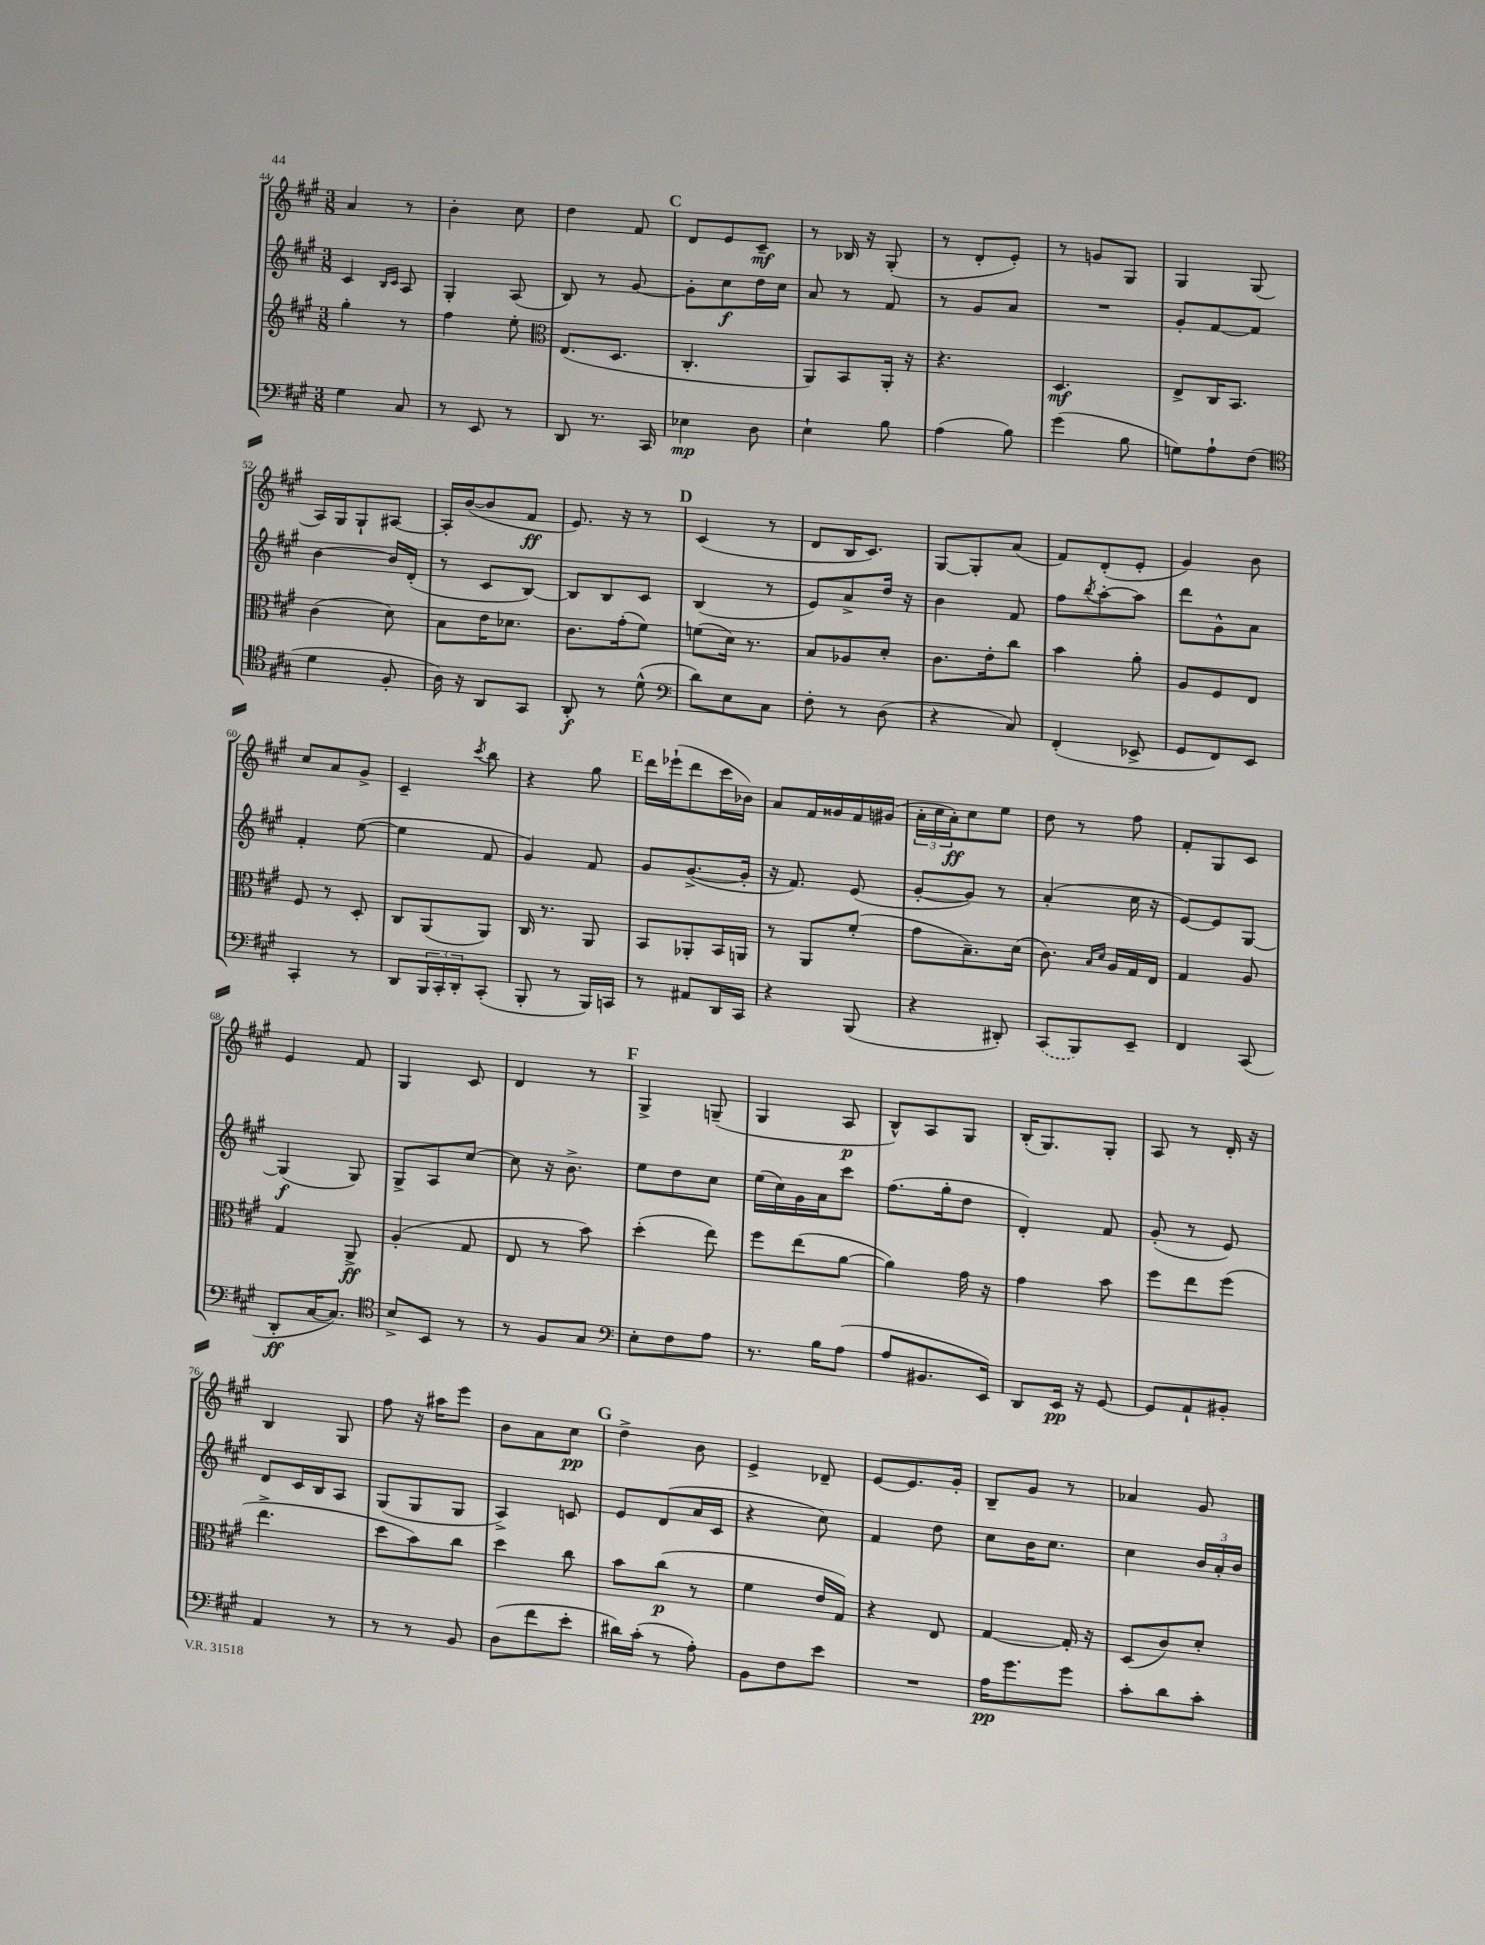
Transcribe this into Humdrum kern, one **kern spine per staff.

**kern	**kern	**kern	**kern
*staff4	*staff3	*staff2	*staff1
*clefF4	*clefG2	*clefG2	*clefG2
*k[f#c#g#]	*k[f#c#g#]	*k[f#c#g#]	*k[f#c#g#]
*M3/8	*M3/8	*M3/8	*M3/8
4G#	4gg#'	4c#	4a
.	.	16qqB	.
.	.	16qqc#	.
8C#	8r	8A	8r
=	=	=	=
8r	4ff#	4G#'	4b'
8EE	.	.	.
8r	8ee'	(8A	8cc#
=	=	=	=
*	*clefC3	*	*
8DD	(8.E	8B)	4dd
8.r	.	8r	.
.	8.D	.	.
.	.	[8g#	8f#
16CC#	.	.	.
=	=	=	=
4E-	4.C#'	8g#']	8d
.	.	8cc#	8e
8D	.	16dd	8c#~
.	.	16cc#	.
=	=	=	=
4E`	8AA)	8a	8r
.	8BB	8r	16B-
.	.	.	16r
8B	16AA'	8f#	(8G#'
.	16r	.	.
=	=	=	=
(4A	4.r	8r	8r
.	.	8g#	8d'
8B)	.	8a	8e')
=	=	=	=
(4g#	4.D	4.r	8r
.	.	.	8g
8B	.	.	8G#
=	=	=	=
8G)	8E^	8g#'	4G#
8A`	16C#	[8f#	.
.	8.BB	.	.
(8F#	.	8f#]	(8G#
=	=	=	=
*clefC4	*	*	*
4d	(4c#	[4b	16A)
.	.	.	16G#
.	.	.	8G#`
8F#'	8d)	16b]	[8A#
.	.	(16d'	.
=	=	=	=
16A)	8B	8r	16A#']
16r	.	.	([16b
8AA	16e	8c#	8b]
.	8.d-	.	.
8GG#	.	[8B)	8f#
=	=	=	=
8AA'	8.c#	8B]	8.e)
8r	.	8B	.
.	(16g#'	.	16r
(8d^^	8f#)	8c#	8r
=	=	=	=
*clefF4	*	*	*
8d)	(8f	(4B	(4c#
8E	16d)	.	.
.	8.r	.	.
8C#	.	8r	8r
=	=	=	=
8F#'	8B	8e)	8d
8r	8A-	8a^	16B
.	.	.	8.c#)
(8D	8d'	16dd	.
.	.	16r	.
=	=	=	=
4r	8.c#	4b	[8G#
.	.	.	8G#']
.	16e'	.	.
8C#)	8cc#	8f#	(8a
=	=	=	=
(4FF#'	4b	8ff#	8f#)
.	.	8qbb	.
.	.	[8aa'	(8d'
8EE-^	8a'	8aa]	8e'
=	=	=	=
8GG#	8A	8ddd	4g#)
8FF#)	8F#	8g#^^	.
8EE	8E	8a	8b
=	=	=	=
4CC#'	8F#	4f#'	8cc#
.	8r	.	8a
8r	8D'	([8ee	8g#^
=	=	=	=
8DD	8C#	4ee]	4c#~
24BBB	(8AA	.	.
24CC#'	.	.	.
24DD'	.	.	.
.	.	.	8qccc#
(8CC#'	8AA)	8f#	8bb
=	=	=	=
8BBB'	16C#	4g#)	4r
.	8.r	.	.
8r	.	.	.
16BBB)	8AA	8f#	8gg#
16CC	.	.	.
=	=	=	=
8r	8BB	8g#	16ddd
.	.	.	(16eee-`
8AA#	8AA-'	([8.g#^	8ddd
16DD	16BB	.	16ccc#
16CC#	16AA	16g#']	16b-)
=	=	=	=
4r	8r	16r	8a
.	.	8.f#)	.
.	8AA	.	16f#
.	.	.	16g##
(8BBB	(8f#'	(8e	16f#
.	.	.	(16g#
=	=	=	=
4r	8g#	[8g#'	24a'
.	.	.	24cc#
.	.	.	24a')
.	8.B~)	8g#])	8cc#
8DD#')	.	8r	8ee
.	(16d	.	.
=	=	=	=
(8CC#	8.c#)	(4a'	8dd
8BBB)	.	.	8r
.	16qqB	.	.
.	16qqd	.	.
.	16A	.	.
8EE~	16G#	16cc#	8ff#
.	16E	16r	.
=	=	=	=
4FF#	4G#	[8e)	8f#'
.	.	8e]	8G#
(8CC#	8A	[8G#	8c#
=	=	=	=
8DD'	4G#	(4G#]	4e
[16C#	.	.	.
8.C#])	.	.	.
.	8AA^	8G#)	8f#
=	=	=	=
*clefC4	*	*	*
8B^	(4A'	8G#^	4G#
8BB	.	8A	.
8r	8G#	[8cc#	8c#
=	=	=	=
8r	8E	8cc#]	4d
8F#	8r	16r	.
.	.	8.b^	.
8G#	8b)	.	8r
=	=	=	=
*clefF4	*	*	*
8E'	(4dd'	8ee	4G#^
8F#	.	8dd	.
8A	8ee)	8cc#	(8G~
=	=	=	=
8.r	8ff#	(16ee	4G#
.	.	16cc#)	.
.	(8ee	16g#	.
16B	.	16a	.
(8A	[8a	8ccc#	8A
=	=	=	=
8A	4a])	(8.ff#	8B^^)
8.BB#	.	.	8A
.	.	16gg#'	.
.	16g#	8dd	8G#
16EE)	16r	.	.
=	=	=	=
8DD	4g#	4d')	(16B'
.	.	.	8.G#)
16EE	.	.	.
16r	.	.	.
[8GG#	8b	8f#	8G#'
=	=	=	=
8GG#]	8ff#	(8g#'	8A
8AA`	8ee	8r	8r
8BB#'	(8ff#	8e)	16d'
.	.	.	16r
=	=	=	=
4AA	4.ee^	8d	4B
.	.	16c#	.
.	.	16B	.
8r	.	8A	8G#
=	=	=	=
8r	8dd	(8G#	8ff#
8r	8b)	8G#	16r
.	.	.	16aa#
8BB	8cc#	8G#	8eee
=	=	=	=
(8D	4dd	4A^)	8b
8f#	.	.	8a
8e'	8cc#	8c	8cc#
=	=	=	=
16d#)	8b	8e	4dd^
(16c#'	.	.	.
8r	(8cc#	(8d	.
8A')	8r	16a	8b
.	.	16c#	.
=	=	=	=
8BB	4f#	4r	4e^
8F#	.	.	.
8e	16e	8cc#)	8d-~
.	16G#)	.	.
=	=	=	=
4.r	4r	4f#	[8e
.	.	.	8.e]
.	8E	8dd	.
.	.	.	16g#'
=	=	=	=
16A	[4G#	8cc#	8B~
8.g#	.	.	.
.	.	16b	8g#
.	.	8.cc#	.
8g#	16G#']	.	8r
.	16r	.	.
=	=	=	=
8c#'	(8D	4cc#	4a-
8d	8c#)	.	.
8c#'	8d'	24b	8g#
.	.	24a'	.
.	.	24b	.
==	==	==	==
*-	*-	*-	*-
